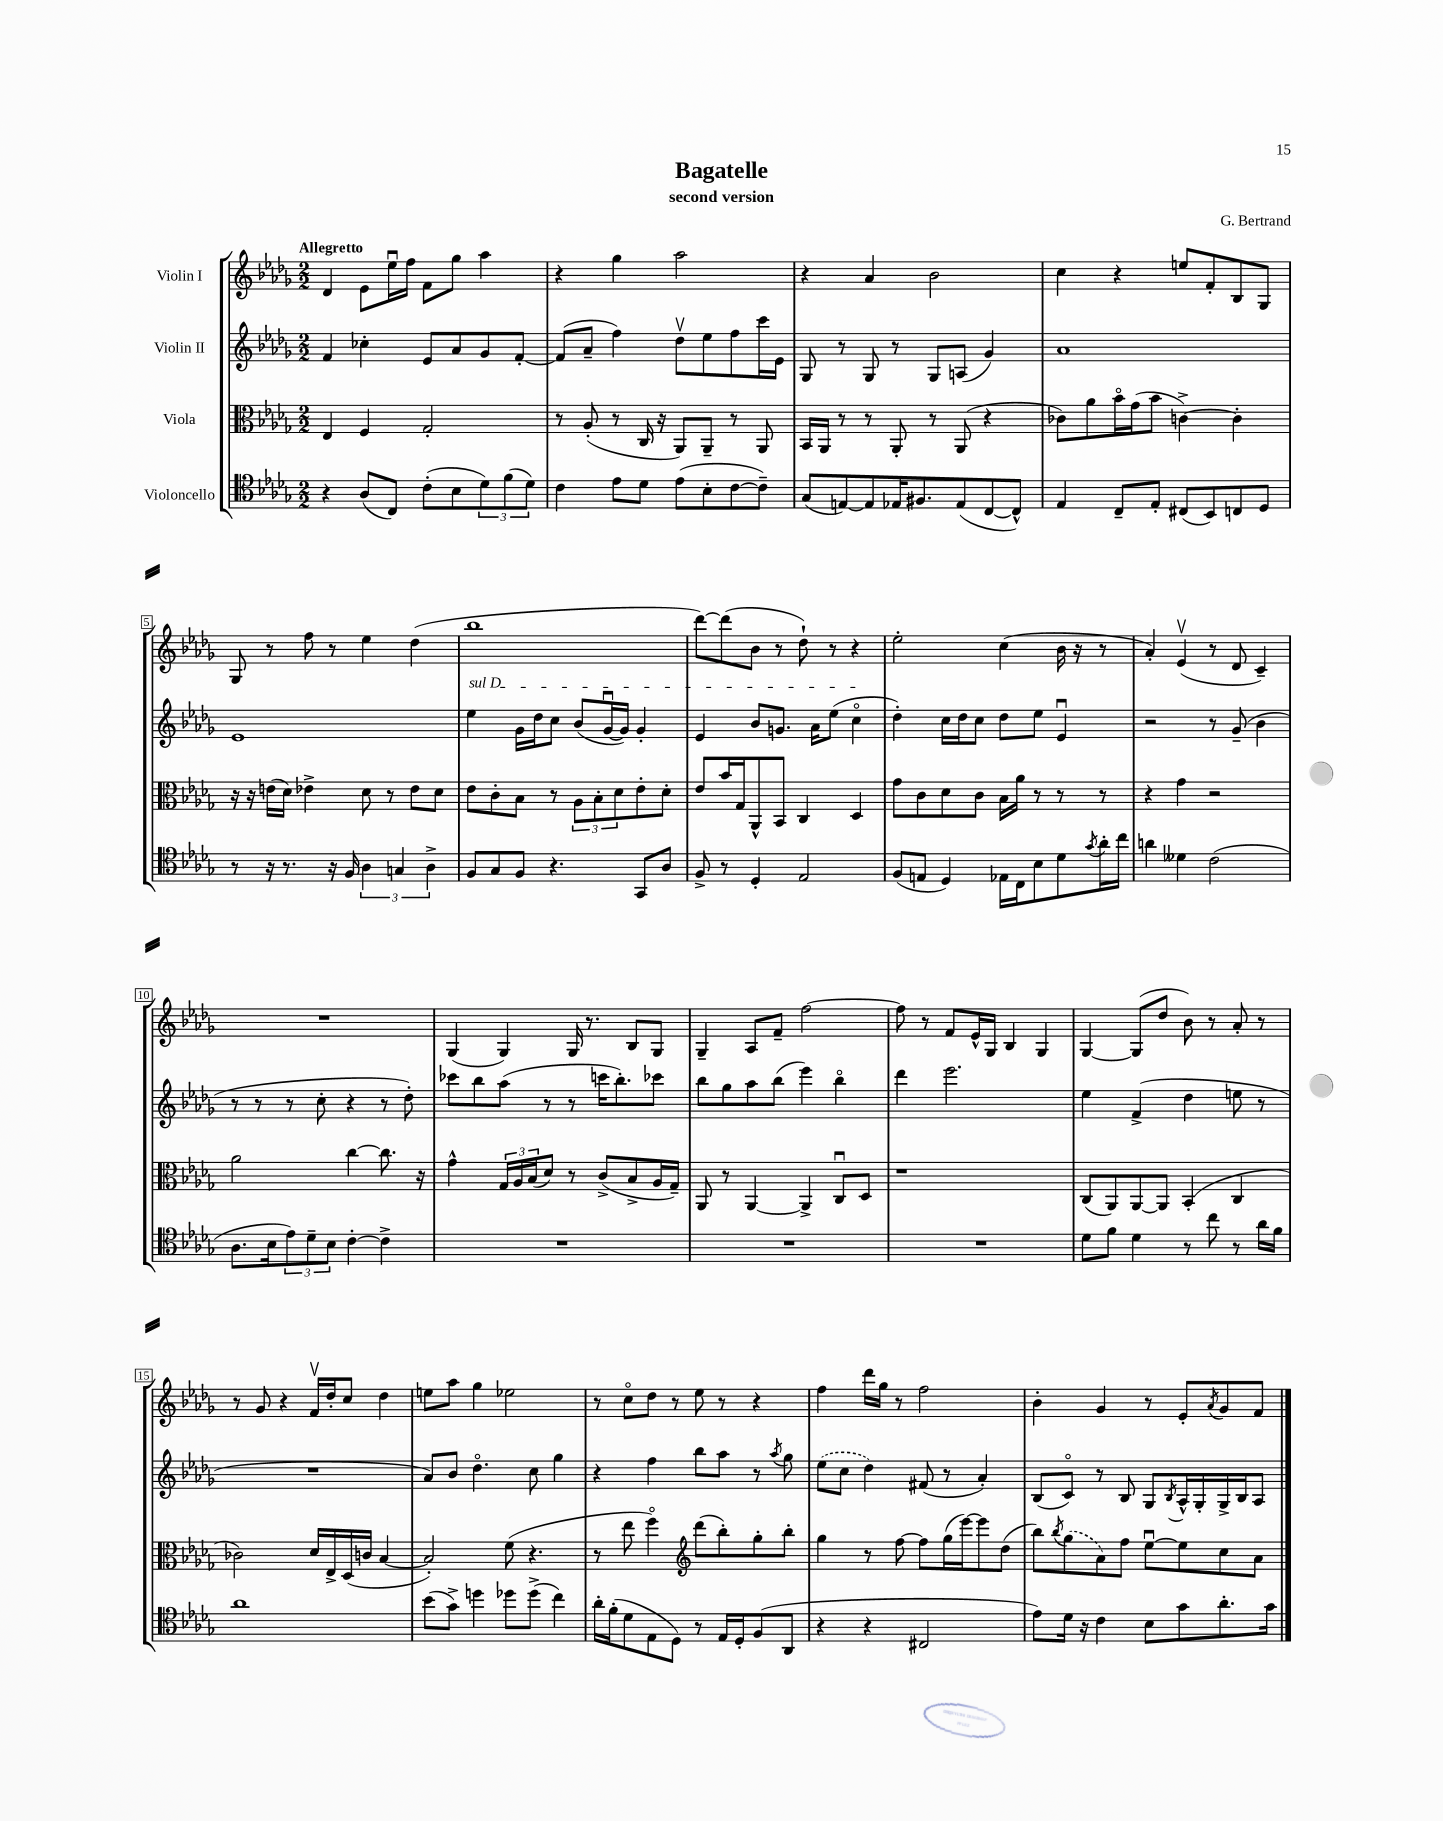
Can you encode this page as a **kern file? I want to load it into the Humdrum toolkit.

**kern	**kern	**kern	**kern
*staff4	*staff3	*staff2	*staff1
*clefC4	*clefC3	*clefG2	*clefG2
*k[b-e-a-d-g-]	*k[b-e-a-d-g-]	*k[b-e-a-d-g-]	*k[b-e-a-d-g-]
*M2/2	*M2/2	*M2/2	*M2/2
4r	4E-	4f	4d-
(8A-	4F	4cc-'	8e-
8C)	.	.	16ee-u
.	.	.	16ff
(8c'	2G-'	8e-	8f
8B-	.	8a-	8gg-
12d-)	.	8g-	4aa-
(12f	.	.	.
.	.	[8f'	.
12d-)	.	.	.
=	=	=	=
4c	8r	(8f]	4r
.	(8A-'	8a-~	.
8e-	8r	4ff)	4gg-
8d-	16C	.	.
.	16r	.	.
(8e-	8AA-)	8dd-v	2aa-
8B-'	8AA-~	8ee-	.
[8c	8r	8ff	.
8c~])	8AA-	16ccc	.
.	.	16e-	.
=	=	=	=
(8G-	16BB-	8G-	4r
.	16AA-	.	.
[8E)	8r	8r	.
8E]	8r	8G-	4a-
16E-	8AA-'	8r	.
8.F#	.	.	.
.	8r	8G-	2b-
(8E-	(8AA-	(8A	.
[8C	4r	4g-)	.
8C^^])	.	.	.
=	=	=	=
4E-	8c-)	1a-	4cc
.	8a-	.	.
8C~	16b-o	.	4r
.	(16g-	.	.
8E-'	8b-	.	.
(8C#	[4c^)	.	8ee
8BB-)	.	.	8f'
8C	4c']	.	8B-
8D-	.	.	8G-
=	=	=	=
8r	16r	1e-	8G-
.	16r	.	.
16r	(16e	.	8r
8.r	16d-)	.	.
.	4e-^	.	8ff
16r	.	.	8r
16F	.	.	.
6A-	8d-	.	4ee-
.	8r	.	.
6G	.	.	.
.	8e-	.	(4dd-
6A-^	.	.	.
.	8d-	.	.
=	=	=	=
8F	8e-	4ee-	1bb-
8G-	8c'	.	.
8F	8B-	16g-	.
.	.	16dd-	.
4.r	8r	8cc	.
.	12A-	(8b-	.
.	12B-'	.	.
.	.	[16g-u	.
.	12d-	.	.
.	.	16g-])	.
8GG-	8e-'	4g-'	.
8A-	8d-'	.	.
=	=	=	=
8F^	8e-	4e-	[8ddd-)
8r	16b-	.	(8ddd-]
.	16G-	.	.
4D-'	8AA-^^	8b-	8b-
.	8BB-	8.g	8r
2E-	4C	.	8dd-`)
.	.	16a-	.
.	.	(8ee-	8r
.	4D-	4cco	4r
=	=	=	=
(8F	8g-	4dd-')	2ee-'
8E	8c	.	.
4D-)	8d-	16cc	.
.	.	16dd-	.
.	8c	8cc	.
16E-	16B-	8dd-	(4cc
16C	16a-	.	.
8B-	8r	8ee-	.
8d-	8r	4e-u	16b-
.	.	.	16r
8qg-	.	.	.
16a-'	8r	.	8r
16cc	.	.	.
=	=	=	=
4a	4r	2r	4a-')
4d--	4g-	.	(4e-v
(2c	2r	8r	8r
.	.	(8g-~	8d-
.	.	4b-	4c~)
=	=	=	=
8.A-	2a-	8r	1r
.	.	8r	.
16B-	.	.	.
12e-)	.	8r	.
12d-~	.	.	.
.	.	8cc'	.
12B-	.	.	.
[4c'	[4cc	4r	.
4c^]	8.cc]	8r	.
.	.	8dd-')	.
.	16r	.	.
=	=	=	=
1r	4g-^^	8ccc-	(4G-
.	.	8bb-	.
.	24G-	(8aa-	4G-)
.	24A-	.	.
.	(24B-	.	.
.	8d-)	8r	.
.	8r	8r	16G-
.	.	.	8.r
.	(8c^	16ccc	.
.	.	8.bb-')	.
.	8B-^	.	8B-
.	16A-	8ccc-	8G-
.	16G-~)	.	.
=	=	=	=
1r	8AA-	8bb-	4G-~
.	8r	8gg-	.
.	[4AA-	8aa-	8A-
.	.	(8bb-	8f~
.	4AA-^]	4eee-)	[2ff
.	8Cu	4bb-o	.
.	8D-	.	.
=	=	=	=
1r	1r	4ddd-	8ff]
.	.	.	8r
.	.	2.eee-	8f
.	.	.	16e-^^
.	.	.	16G-
.	.	.	4B-
.	.	.	4G-
=	=	=	=
8d-	(8C	4ee-	[4G-
8f	8AA-)	.	.
4d-	[8AA-	(4f^	(8G-]
.	8AA-]	.	8dd-
8r	(4BB-'	4dd-	8b-)
8cc	.	.	8r
8r	4C	8ee	8a-'
16a-	.	8r	8r
16f	.	.	.
=	=	=	=
1a-	2c-)	1r	8r
.	.	.	8g-
.	.	.	4r
.	16d-	.	16fv
.	16E-^	.	16dd-'
.	(16D-	.	8cc
.	16c	.	.
.	[4B-	.	4dd-
=	=	=	=
(8b-	2B-'])	8a-)	8ee
8g-^)	.	8b-	8aa-
4dd	.	4.dd-o	4gg-
8dd-	(8f	.	2ee-
(8dd-^	4.r	8cc	.
4cc)	.	4gg-	.
=	=	=	=
16a-'	8r	4r	8r
(16f'	.	.	.
8d-	8ee-	.	8cco
8E-	4ffo)	4ff	8dd-
8D-)	.	.	8r
*	*clefG2	*	*
8r	(8ddd-	8bb-	8ee-
16E-	8bb-')	8aa-	8r
16D-'	.	.	.
(8F	8gg-'	8r	4r
.	.	8qaa-	.
8AA-	8bb-'	8gg-	.
=	=	=	=
4r	4gg-	(8ee-	4ff
.	.	8cc	.
4r	8r	4dd-)	16ddd-
.	.	.	16gg-
.	[8ff	.	8r
2C#	8ff]	(8f#	2ff
.	(16gg-	8r	.
.	[16eee-)	.	.
.	8eee-]	4a-')	.
.	(8dd-	.	.
=	=	=	=
8e-)	8bb-)	(8B-	4b-'
.	8qbb-	.	.
16d-	(8gg-	8co)	.
16r	.	.	.
4c	8a-)	8r	4g-
.	8ff	8B-	.
8B-	[8ee-u	8G-	8r
.	.	8qB-	.
8g-	8ee-]	16A-^^	8e-'
.	.	16G-'	.
.	.	.	8qa-
8.a-'	8cc	16G-^	8g-
.	.	16B-	.
.	8a-	8A-	8f
16g-	.	.	.
==	==	==	==
*-	*-	*-	*-
